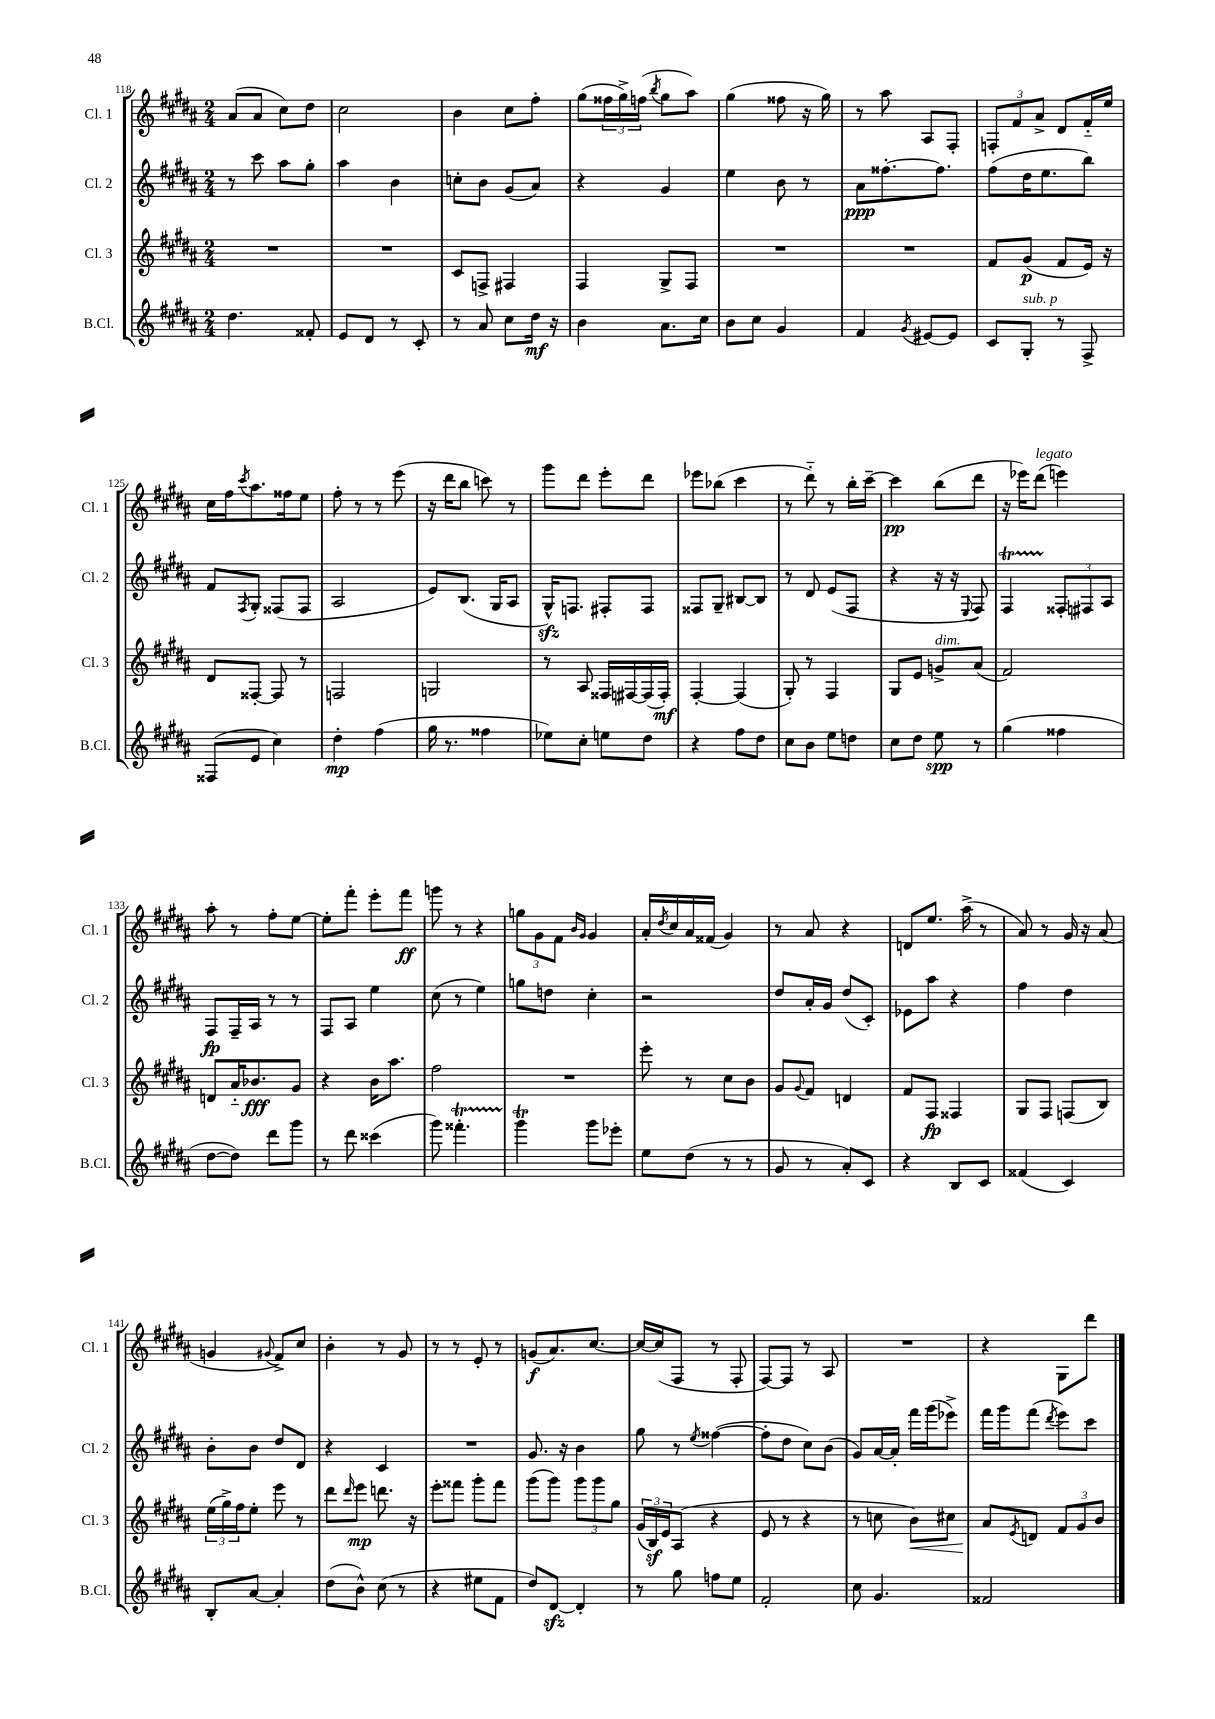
<<
\new StaffGroup <<
\new Staff = "s0" \with { instrumentName = "Cl. 1" shortInstrumentName = "Cl. 1" } {
    \clef treble \key b \major \numericTimeSignature \time 2/4
    ais'8( ais'8 cis''8) dis''8 |
    cis''2 |
    b'4 cis''8 fis''8-. |
    gis''8( \tuplet 3/2 { fisis''16 gis''16->) f''16( } \acciaccatura { b''8 } gis''8 ais''8) |
    gis''4( fisis''8 r16 gis''16) |
    r8 ais''8 ais8 fis8-. |
    \tuplet 3/2 { f8-. fis'8 ais'8-> } dis'8 fis'16-_ e''16 |
    cis''16 fis''16 \acciaccatura { cis'''8 } ais''8. fisis''16 e''8 |
    fis''8-. r8 r8 e'''8( |
    r16 dis'''16 b''8 c'''8) r8 |
    gis'''8 dis'''8 e'''8-. dis'''8 |
    ees'''8 bes''8( cis'''4 |
    r8 dis'''8-_) r8 b''16-. cis'''16~-- |
    cis'''4\pp b''8( dis'''8 |
    r16 ees'''16) dis'''8^\markup { \italic "legato" }( e'''4) |
    ais''8-. r8 fis''8-. e''8~ |
    e''8-. fis'''8-. e'''8-. fis'''8\ff |
    g'''8 r8 r4 |
    \tuplet 3/2 { g''8 gis'8 fis'8 } \grace { b'16 gis'16 } gis'4 |
    ais'16-. \acciaccatura { dis''8 } cis''16 ais'16 fisis'16( gis'4) |
    r8 ais'8 r4 |
    d'8 e''8. ais''16->( r8 |
    ais'8) r8 gis'16 r16 ais'8( |
    g'4 \appoggiatura { gis'8 } fis'8->) cis''8 |
    b'4-. r8 gis'8 |
    r8 r8 e'8-. r8 |
    g'8\f( ais'8.) cis''8.~ |
    cis''16~ cis''16( fis8 r8 fis8-. |
    fis8~) fis8 r8 ais8 |
    R2 |
    r4 gis8 dis'''8 \bar "|." |
}
\new Staff = "s1" \with { instrumentName = "Cl. 2" shortInstrumentName = "Cl. 2" } {
    \clef treble \key b \major \numericTimeSignature \time 2/4
    r8 cis'''8 ais''8 gis''8-. |
    ais''4 b'4 |
    c''8-. b'8 gis'8( ais'8) |
    r4 gis'4 |
    e''4 b'8 r8 |
    ais'8\ppp fisis''8.~-. fisis''8. |
    fis''8( dis''16 e''8. b''8) |
    fis'8 \acciaccatura { fis8 } gis8-. fisis8( fisis8 |
    ais2 |
    e'8) b8.( gis16 ais8 |
    gis16-^\sfz) f8. fis8-. fis8 |
    fisis8 gis8-- bis8~ bis8 |
    r8 dis'8 e'8( fis8 |
    r4 r16 r16 \appoggiatura { e8 } fis8) |
    fis4\startTrillSpan \tuplet 3/2 { fisis8-.\stopTrillSpan fis8 ais8 } |
    fis8\fp fis16-- ais16 r8 r8 |
    fis8 ais8 e''4 |
    cis''8( r8 e''4) |
    g''8 d''8 cis''4-. |
    r2 |
    dis''8 ais'16-. gis'16 dis''8( cis'8-.) |
    ees'8 ais''8 r4 |
    fis''4 dis''4 |
    b'8-. b'8 dis''8 dis'8 |
    r4 cis'4 |
    R2 |
    gis'8. r16 b'4 |
    gis''8 r8 \acciaccatura { e''8 } fisis''4~( |
    fisis''8-. dis''8 cis''8) b'8( |
    gis'8) ais'16~ ais'16-. fis'''16 gis'''16( ees'''8->) |
    fis'''16 gis'''16 fis'''8( \acciaccatura { dis'''8 } e'''8) cis'''8 \bar "|." |
}
\new Staff = "s2" \with { instrumentName = "Cl. 3" shortInstrumentName = "Cl. 3" } {
    \clef treble \key b \major \numericTimeSignature \time 2/4
    R2 |
    R2 |
    cis'8 f8-> fis4 |
    fis4 gis8-> fis8 |
    R2 |
    R2 |
    fis'8 gis'8\p( fis'8 e'16) r16 |
    dis'8 fisis8~-. fisis8 r8 |
    f2 |
    g2 |
    r8 ais8 fisis16 fis16~ fis16( fis16-.\mf) |
    fis4~-. fis4( |
    gis8-.) r8 fis4 |
    gis8 e'8 g'8->^\markup { \italic "dim." } ais'8( |
    fis'2) |
    d'8 ais'16-_ bes'8.\fff gis'8 |
    r4 b'16 ais''8. |
    fis''2 |
    R2 |
    e'''8-. r8 cis''8 b'8 |
    gis'8 \appoggiatura { gis'8 } fis'8 d'4 |
    fis'8 fis8\fp fisis4 |
    gis8 fis8 f8( b8) |
    \tuplet 3/2 { e''16( gis''16->) fis''16 } e''8-. e'''8 r8 |
    dis'''8 \grace { dis'''16 } e'''8\mp d'''8. r16 |
    e'''8-. fisis'''8 gis'''8-. fisis'''8 |
    gis'''8( gis'''8) \tuplet 3/2 { gis'''8 gis'''8 gis''8 } |
    \tuplet 3/2 { gis'16( b16\sf) e'16 } ais8( r4 |
    e'8 r8 r4 |
    r8 c''8 b'8\<) cis''8 |
    ais'8\! \acciaccatura { e'8 } d'8 \tuplet 3/2 { fis'8 gis'8 b'8 } \bar "|." |
}
\new Staff = "s3" \with { instrumentName = "B.Cl." shortInstrumentName = "B.Cl." } {
    \clef treble \key b \major \numericTimeSignature \time 2/4
    dis''4. fisis'8-. |
    e'8 dis'8 r8 cis'8-. |
    r8 ais'8 cis''8 dis''16\mf r16 |
    b'4 ais'8. cis''16 |
    b'8 cis''8 gis'4 |
    fis'4 \acciaccatura { gis'8 } eis'8~ eis'8 |
    cis'8 gis8-.^\markup { \italic "sub. p" } r8 fis8-> |
    fisis8( e'8 cis''4) |
    dis''4-.\mp fis''4( |
    gis''16 r8. fisis''4 |
    ees''8) cis''8-. e''8 dis''8 |
    r4 fis''8 dis''8 |
    cis''8 b'8 e''8 d''8 |
    cis''8 dis''8 e''8\spp r8 |
    gis''4( fisis''4 |
    dis''8~ dis''8) dis'''8 gis'''8 |
    r8 dis'''8 cisis'''4( |
    gis'''8) fisis'''4.-.\startTrillSpan |
    gis'''4\trill\stopTrillSpan gis'''8 ees'''8-. |
    e''8 dis''8( r8 r8 |
    gis'8 r8 ais'8-.) cis'8 |
    r4 b8 cis'8 |
    fisis'4( cis'4) |
    b8-. ais'8~ ais'4-. |
    dis''8( b'8-^) cis''8( r8 |
    r4 eis''8 fis'8 |
    dis''8) dis'8~\sfz dis'4-. |
    r8 gis''8 f''8 e''8 |
    fis'2-. |
    cis''8 gis'4. |
    fisis'2 \bar "|." |
}
>>
>>
\layout { \context { \Score currentBarNumber = #118 } }
